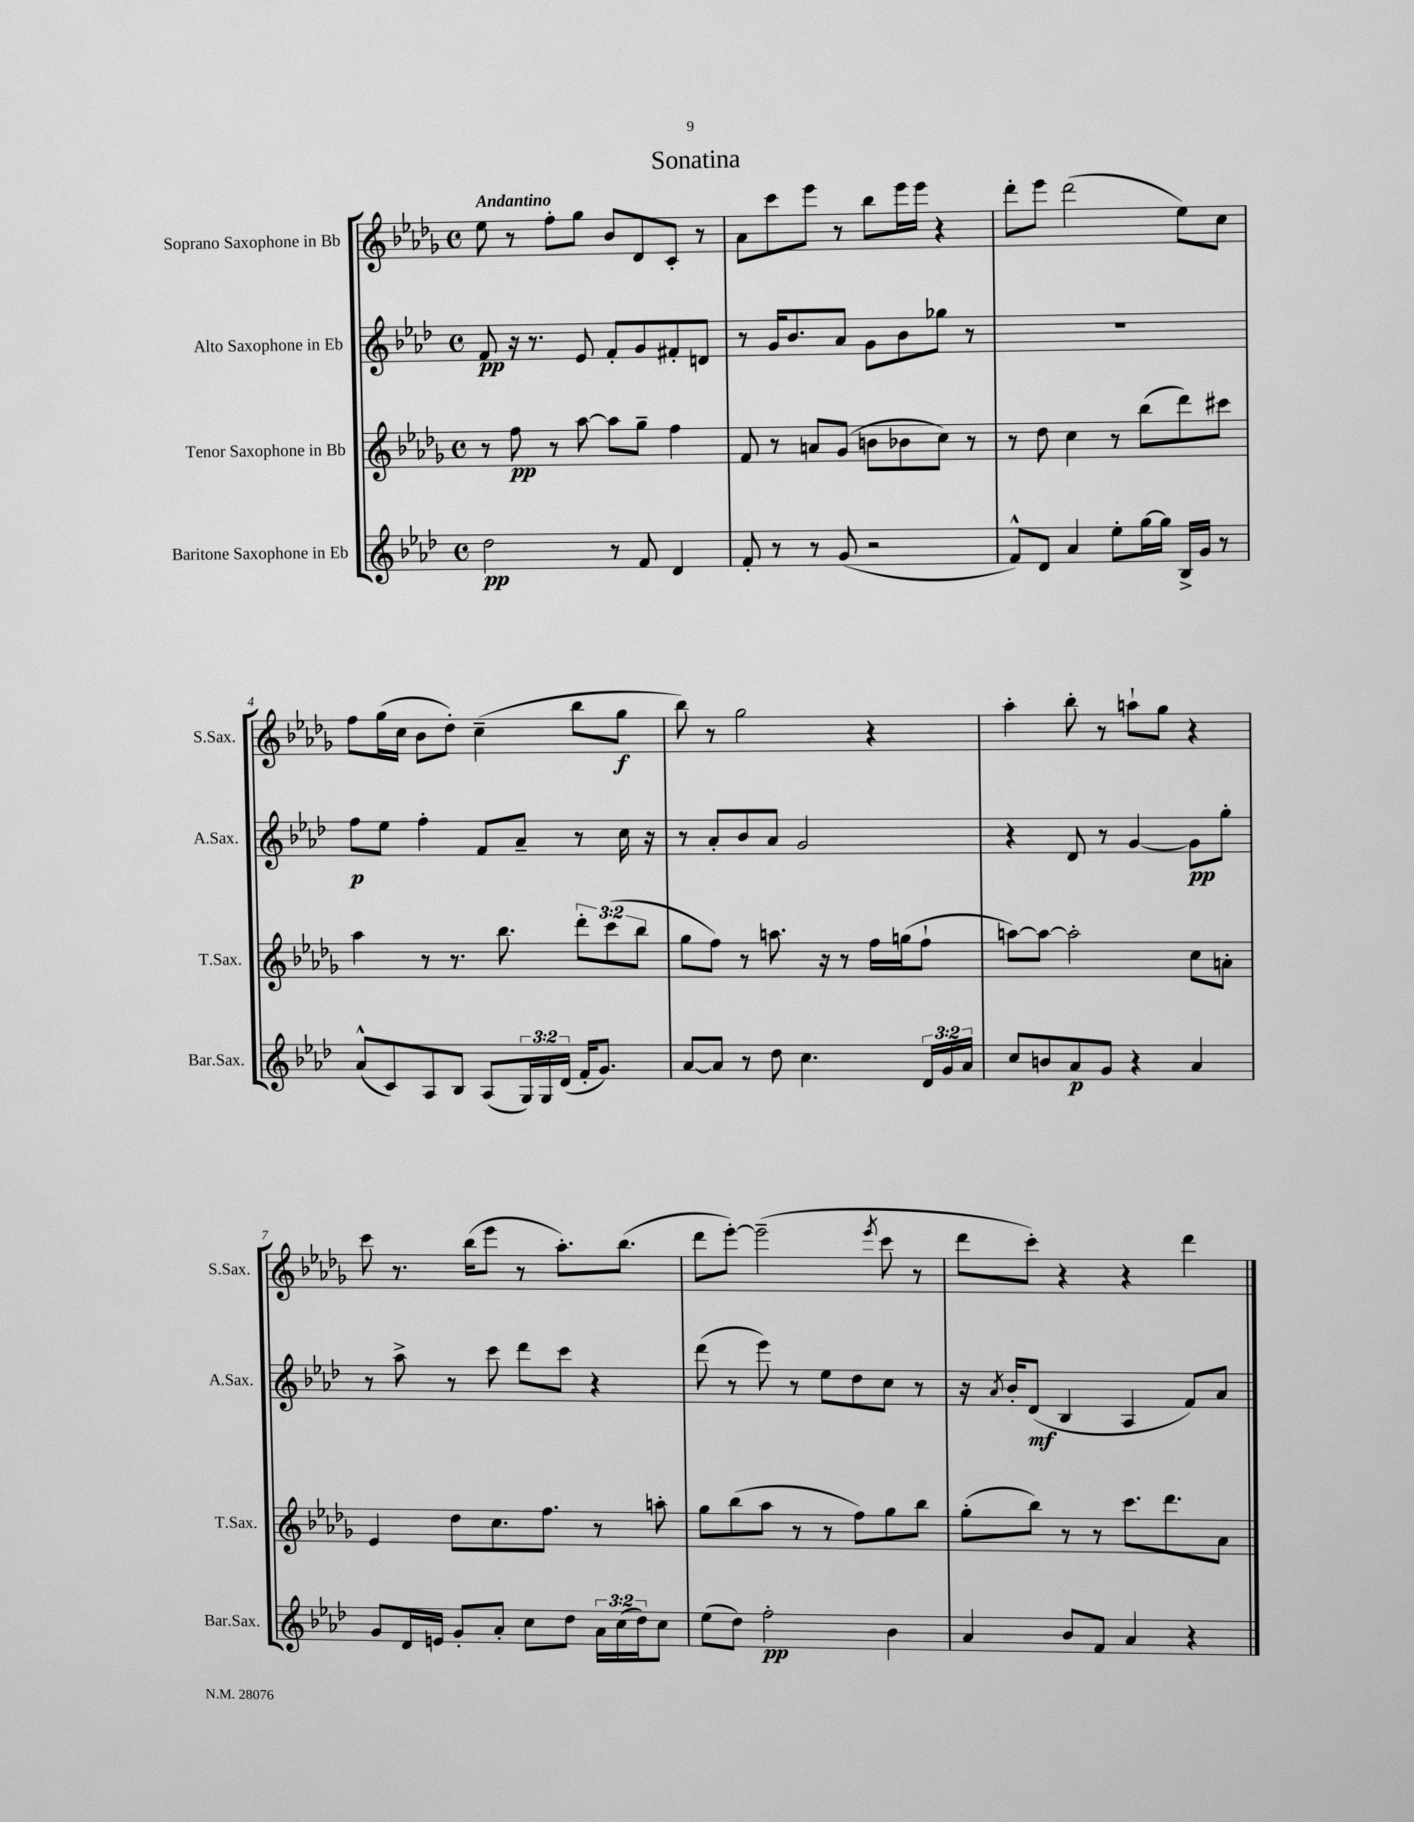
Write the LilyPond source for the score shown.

\header { title = "Sonatina" }
<<
\new StaffGroup <<
\new Staff = "s0" \with { instrumentName = "Soprano Saxophone in Bb" shortInstrumentName = "S.Sax." } {
    \clef treble \key des \major \defaultTimeSignature \time 4/4 \tempo "Andantino"
    ees''8 r8 f''8-. ges''8 bes'8 des'8 c'8-. r8 |
    aes'8 c'''8 ees'''8 r8 bes''8 ees'''16 ees'''16 r4 |
    des'''8-. ees'''8 des'''2( ees''8) c''8 |
    f''8 ges''16( c''16 bes'8 des''8-.) c''4--( bes''8 ges''8\f |
    bes''8) r8 ges''2 r4 |
    aes''4-. bes''8-. r8 a''8-! ges''8 r4 |
    c'''8 r8. bes''16( ees'''8 r8 aes''8.-.) bes''8.( |
    des'''8 ees'''8~-.) ees'''2--( \acciaccatura { ees'''8 } c'''8 r8 |
    des'''8 c'''8-.) r4 r4 des'''4 \bar "|." |
}
\new Staff = "s1" \with { instrumentName = "Alto Saxophone in Eb" shortInstrumentName = "A.Sax." } {
    \clef treble \key aes \major \defaultTimeSignature \time 4/4
    f'8\pp r16 r8. ees'8 f'8-. g'8 fis'8-. d'8 |
    r8 g'16 bes'8. aes'8 g'8 bes'8 ges''8 r8 |
    r1 |
    f''8\p ees''8 f''4-. f'8 aes'8-- r8 c''16 r16 |
    r8 aes'8-. bes'8 aes'8 g'2 |
    r4 des'8 r8 g'4~ g'8\pp g''8-. |
    r8 aes''8-> r8 c'''8 des'''8 c'''8 r4 |
    des'''8( r8 ees'''8) r8 ees''8 des''8 c''8 r8 |
    r16 \acciaccatura { aes'8 } bes'16-. des'8\mf( bes4 aes4 f'8) aes'8 \bar "|." |
}
\new Staff = "s2" \with { instrumentName = "Tenor Saxophone in Bb" shortInstrumentName = "T.Sax." } {
    \clef treble \key des \major \defaultTimeSignature \time 4/4 \override Staff.TupletNumber.text = #tuplet-number::calc-fraction-text
    r8 f''8\pp r8 aes''8~ aes''8 ges''8-- f''4 |
    f'8 r8 a'8 ges'8( b'8 bes'8 c''8) r8 |
    r8 des''8 c''4 r8 bes''8( des'''8) cis'''8 |
    aes''4 r8 r8. bes''8. \tuplet 3/2 { des'''8-. c'''8( bes''8 } |
    ges''8 f''8) r8 a''8. r16 r8 f''16 g''16( f''8-! |
    a''8~) a''8~ a''2-. c''8 a'8-. |
    ees'4 des''8 c''8. f''8. r8 a''8-. |
    ges''8 bes''8( aes''8 r8 r8 f''8) ges''8 bes''8 |
    ges''8-.( bes''8) r8 r8 c'''8. des'''8. aes'8 \bar "|." |
}
\new Staff = "s3" \with { instrumentName = "Baritone Saxophone in Eb" shortInstrumentName = "Bar.Sax." } {
    \clef treble \key aes \major \defaultTimeSignature \time 4/4 \override Staff.TupletNumber.text = #tuplet-number::calc-fraction-text
    des''2\pp r8 f'8 des'4 |
    f'8-. r8 r8 g'8( r2 |
    f'8-^) des'8 aes'4 ees''8-. g''16~ g''16 bes16-> g'16 r8 |
    aes'8-^( c'8) aes8 bes8 aes8( \tuplet 3/2 { g16) g16 des'16( } f'16-. g'8.) |
    aes'8~ aes'8 r8 des''8 c''4. \tuplet 3/2 { des'16 g'16 aes'16 } |
    c''8 b'8 aes'8\p g'8 r4 aes'4 |
    g'8 des'16 e'16 g'8-. aes'8-. c''8 des''8 \tuplet 3/2 { aes'16 c''16( des''16) } c''8 |
    ees''8( des''8) f''2-.\pp bes'4 |
    aes'4 bes'8 f'8 aes'4 r4 \bar "|." |
}
>>
>>
